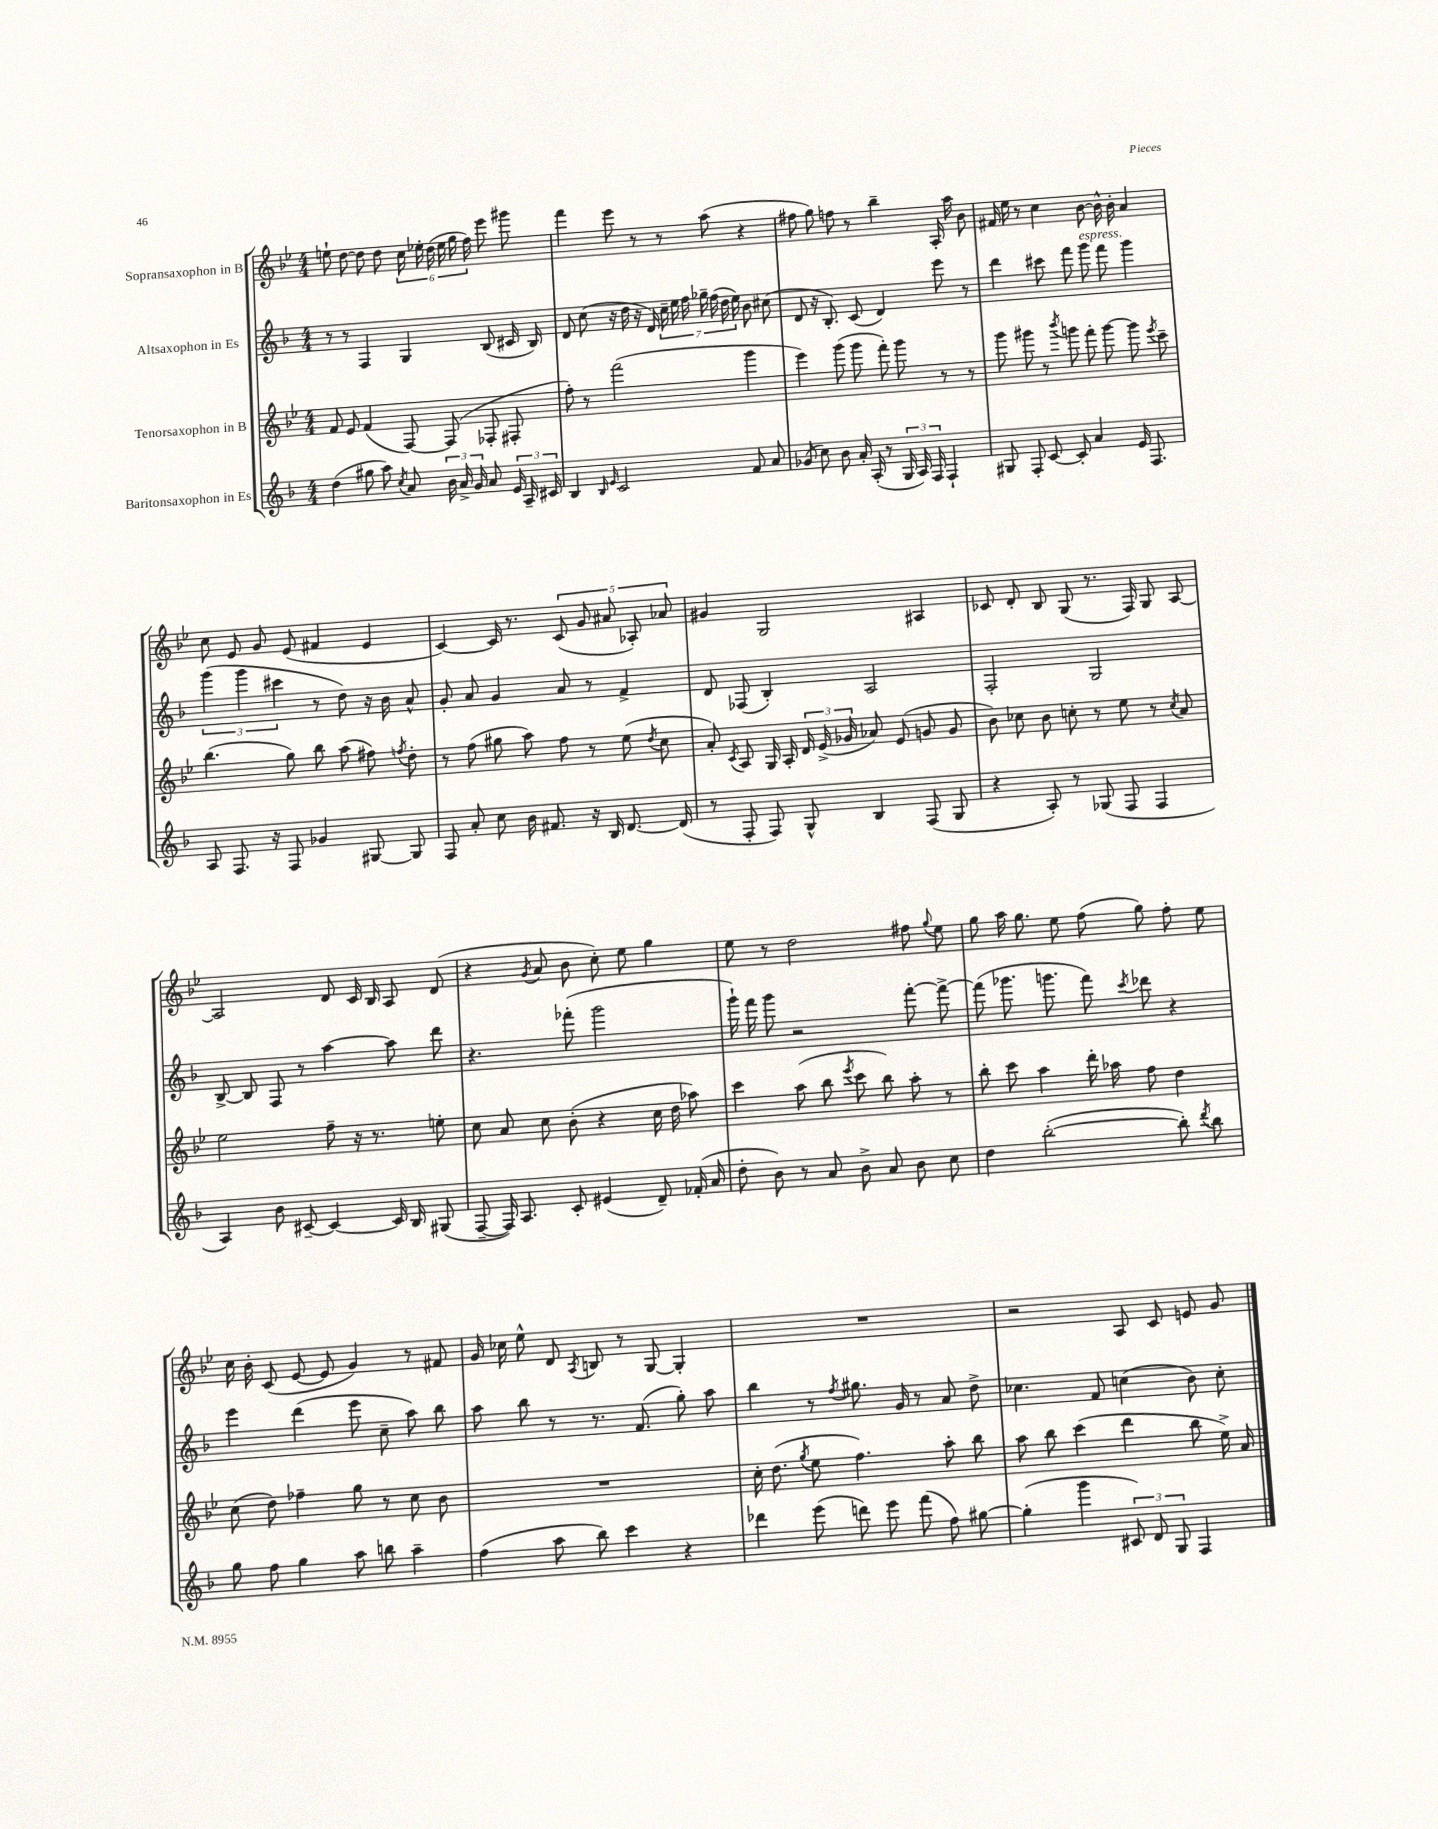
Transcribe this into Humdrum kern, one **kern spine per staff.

**kern	**kern	**kern	**kern
*staff4	*staff3	*staff2	*staff1
*clefG2	*clefG2	*clefG2	*clefG2
*k[b-]	*k[b-e-]	*k[b-]	*k[b-e-]
*M4/4	*M4/4	*M4/4	*M4/4
(4dd	8f	8r	8ee`
.	8e-	8r	[8dd
8gg#	(4f	4F	8dd]
8aa)	.	.	8dd
8qcc	.	.	.
8a	[8F)	4G	24cc
.	.	.	24ee-'
.	.	.	(24dd
24b-	(8F]	.	24ee-
24a^	.	.	24gg
24g	.	.	24ff)
8a	8F-'	(8B-	8eee-
24e	8F#'	16c#	8ggg#
24A~	.	.	.
.	.	16B-)	.
24c#	.	.	.
=	=	=	=
4B-	8ff')	8d	4fff
.	8r	(8cc	.
16qqB-	.	.	.
16qqe	.	.	.
2c	(2fff	16r	8eee-
.	.	16dd	.
.	.	16r	8r
.	.	16d)	.
.	.	28cc~	8r
.	.	28ee	.
.	.	28ff	.
.	.	28gg-~	.
.	.	.	(8aa
.	.	(28ff	.
.	.	28dd	.
.	.	28ee)	.
8f	4ggg	8b-	4r
8a	.	(8cc#	.
=	=	=	=
(8g-	4eee-)	8d	8ff#
8cc)	.	16r	8gg)
.	.	8.B-')	.
8b-	(8ggg	.	8ff
16a'	8ggg	(8c	8r
(16A'	.	.	.
8r	8fff')	4d)	4bb-~
24G	8ggg	.	.
24A)	.	.	.
24F	.	.	.
4F`	8r	8eee	16A'
.	.	.	16aa
.	8r	8r	8b-
=	=	=	=
8G#	8ggg	4ddd	16f#
.	.	.	16ee-
8F'	8ggg#	.	8r
[8c	8r	8ccc#	4cc
.	8qbbb-	.	.
8c']	8ggg	8fff	.
4a	8fff'	8ggg	[8b-
.	[8ggg	8fff	16b-^^]
.	.	.	16b-'
16e	8ggg]	4ggg	4a
8.F	.	.	.
.	8qeee-	.	.
.	8ccc~	.	.
=	=	=	=
8A	(4.bb-	(6ggg	8cc
8.F	.	.	8e-
.	.	6ggg	.
.	.	.	8g
16r	.	.	.
.	.	6ccc#	.
8F	8gg)	.	(8e-
4g-	8bb-	8r	4f#
.	(8aa	8dd)	.
[8G#	8ff#)	16r	4e-
.	.	16b-	.
.	8qff	.	.
8G#]	8dd'	8a^^	.
=	=	=	=
8F	8r	8g'	[4c)
8a'	(8ff	8a	.
8cc	8gg#	4g	16c]
.	.	.	8.r
16b-	8aa)	.	.
8.f#	.	.	.
.	8ff	8a	(10c
.	.	.	10g
16r	8r	8r	.
16B-	.	.	.
.	.	.	10a#
[8.d	(8ee-	4f^	.
.	.	.	10A-')
.	8qdd	.	.
.	8cc	.	.
.	.	.	10a-
(16d]	.	.	.
=	=	=	=
8r	8a')	8d	4g#
.	8qc	.	.
8F'	8A	(8F-	.
8F)	16G	4B-')	2G
.	16A'	.	.
8G^^	24d	.	.
.	(24e-^	.	.
.	24g-	.	.
4B-	8a-)	2A	.
.	(8e-	.	.
(8F	8g	.	4A#
8G	8g	.	.
=	=	=	=
4r	8b-)	2F'	8c-
.	8cc-	.	8d'
8A')	8b-	.	8B-
8r	8cc'	.	(8G
(8G-	8r	2G	8.r
8F	8ee-	.	.
.	.	.	16F)
4F	8r	.	8G
.	8qcc	.	.
.	8a	.	[8A
=	=	=	=
4A)	2ee-	[8B-^	2A]
.	.	8B-]	.
8b-	.	8F	.
[8c#~	.	8r	.
4c#_	8ff~	[4aa	8d
.	16r	.	16c
.	8.r	.	16B-
16c#]	.	8aa]	8A
16B-	.	.	.
(8G#	8ee'	8ddd	(8d
=	=	=	=
[8F~	8cc	4.r	4r
16F])	8a	.	.
8.A	.	.	.
.	.	.	8qg
.	8cc	.	8a
8c'	(8b-'	(8fff-'	8b-
(4e#	4r	2ggg	8cc')
.	.	.	8ee-
8d~)	16cc	.	4gg
.	16dd	.	.
(16f-'	8aa-)	.	.
16a	.	.	.
=	=	=	=
8dd'	4ccc	16ggg`)	8ee-
.	.	16fff	.
8b-)	.	8ggg	8r
8r	(8aa	2r	2dd
8a	8bb-	.	.
.	8qeee-	.	.
8b-^	8ccc	.	.
8a	8bb-)	.	.
8b-	8aa'	[8fff'	8ff#
.	.	.	8qqgg
8cc	8r	8fff^_	8ee-
=	=	=	=
4dd	8bb-'	(8fff]	8gg
.	8ccc	8.ggg-	16aa
.	.	.	8.gg
([2bb-'	4aa	.	.
.	.	8.ggg	.
.	.	.	8ee-
.	16ddd'	8fff)	(8ff
.	16aa-	.	.
.	.	8qccc	.
.	8ff	8ddd-	8gg)
8bb-'])	4dd	4r	8ff'
8qddd	.	.	.
8bb-	.	.	8ee-
=	=	=	=
8gg	(8cc	4eee	16cc
.	.	.	16b-'
8ff	8dd)	.	(8c
4gg	4ff-~	(4ddd	[8e-
.	.	.	8e-]
8aa	8gg	8eee	4g)
8bb	8r	8cc~	.
4aa~	8cc	8aa)	8r
.	8b-	8bb-	8f#
=	=	=	=
(4ff	1r	8aa	16g
.	.	.	16cc-
.	.	8bb-	8ee-^^
8aa	.	8r	8d
.	.	.	8qA
8bb-)	.	8.r	8B
4ccc	.	.	8r
.	.	(8.f	.
.	.	.	[8G
4r	.	8gg')	4G']
.	.	8aa	.
=	=	=	=
4ddd-	16cc'	4bb-	1r
.	(8.dd	.	.
.	8qgg	.	.
(8eee	8ee-	8r	.
.	.	8qff	.
8ddd)	4.ff)	8.gg#	.
8eee	.	.	.
.	.	16g	.
(8fff	.	8r	.
8ff)	8aa'	8a	.
[8gg#	8bb-	8dd^	.
=	=	=	=
(4gg#']	8aa	4.cc-	2r
.	8bb-	.	.
4ggg	(4ccc	.	.
.	.	8f	.
12c#)	4ddd	(4cc	8A
12d	.	.	.
.	.	.	8c
12G	.	.	.
4F	8bb-	8b-)	8e
.	16ee-^)	8cc'	8g
.	16a	.	.
==	==	==	==
*-	*-	*-	*-
